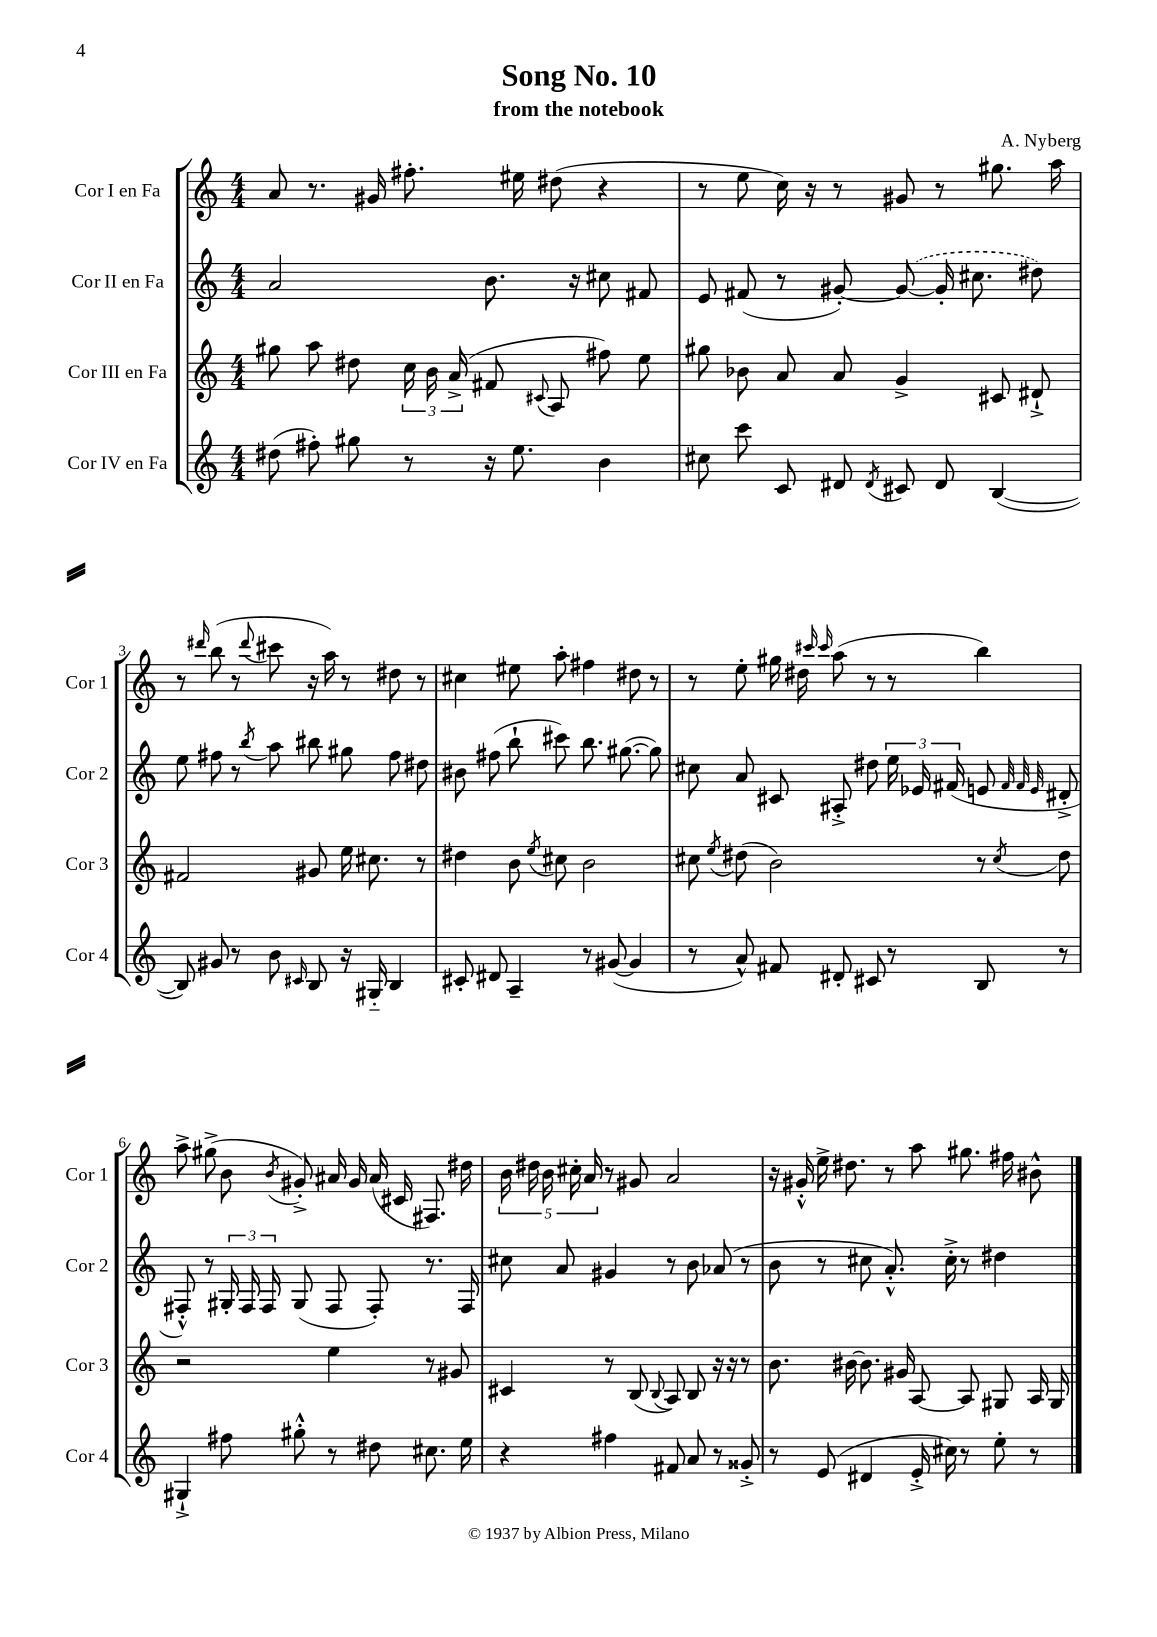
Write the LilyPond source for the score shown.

\header { title = "Song No. 10" composer = "A. Nyberg" subtitle = "from the notebook" }
<<
\new StaffGroup <<
\new Staff = "s0" \with { instrumentName = "Cor I en Fa" shortInstrumentName = "Cor 1" } {
    \clef treble \key c \major \numericTimeSignature \time 4/4
    \autoBeamOff a'8 r8. gis'16 fis''8.-. eis''16 dis''8( r4 |
    r8 e''8 c''16) r16 r8 gis'8 r8 gis''8. a''16 |
    r8 \grace { dis'''16 } b''8( r8 \appoggiatura { dis'''8 } cis'''8 r16 a''16) r8 dis''8 r8 |
    cis''4 eis''8 a''8-. fis''4 dis''8 r8 |
    r8 e''8-. gis''16 dis''16 \grace { cis'''16 cis'''16 } a''8( r8 r8 b''4) |
    a''8-> gis''8->( b'8 \acciaccatura { b'8 } gis'8-.->) ais'16 gis'16 ais'16( cis'16 fis8.) dis''16 |
    \tuplet 5/4 { b'16 dis''16 b'16 cis''16-. a'16 } r8 gis'8 a'2 |
    r16 gis'16-.-^ e''16-> dis''8. r8 a''8 gis''8. fis''16 bis'8-^ \bar "|." |
}
\new Staff = "s1" \with { instrumentName = "Cor II en Fa" shortInstrumentName = "Cor 2" } {
    \clef treble \key c \major \numericTimeSignature \time 4/4
    \autoBeamOff a'2 b'8. r16 cis''8 fis'8 |
    e'8 fis'8( r8 gis'8~-.) \once \slurDashed gis'8~( gis'16-. cis''8. dis''8) |
    e''8 fis''8 r8 \acciaccatura { b''8 } a''8 bis''8 gis''8 fis''8 dis''8 |
    bis'8 fis''8( b''8-! cis'''8) b''8. gis''8.~( gis''8) |
    cis''8 a'8 cis'8 ais8-.-> dis''8 \tuplet 3/2 { e''16 ees'16 fis'16( } e'8 \grace { fis'32 fis'32 e'32 } dis'8-.-> |
    fis8-.-^) r8 \tuplet 3/2 { gis16-. fis16 fis16 } gis8( fis8 fis8-.) r8. fis16 |
    cis''8 a'8 gis'4 r8 b'8 aes'8( r8 |
    b'8 r8 cis''8 a'8.-.-^) cis''16-.-> r8 dis''4 \bar "|." |
}
\new Staff = "s2" \with { instrumentName = "Cor III en Fa" shortInstrumentName = "Cor 3" } {
    \clef treble \key c \major \numericTimeSignature \time 4/4
    \autoBeamOff gis''8 a''8 dis''8 \tuplet 3/2 { c''16 b'16 a'16->( } fis'8 \appoggiatura { cis'8 } a8 fis''8) e''8 |
    gis''8 bes'8 a'8 a'8 g'4-> cis'8 dis'8-!-> |
    fis'2 gis'8 e''16 cis''8. r8 |
    dis''4 b'8 \acciaccatura { e''8 } cis''8 b'2 |
    cis''8 \acciaccatura { e''8 } dis''8( b'2) r8 \acciaccatura { cis''8 } dis''8 |
    r2 e''4 r8 gis'8 |
    cis'4 r8 b8( \appoggiatura { b8 } a8) b8 r16 r16 r8 |
    b'8. bis'16~ bis'8. gis'16 a8~ a8 gis8 a16 gis16 \bar "|." |
}
\new Staff = "s3" \with { instrumentName = "Cor IV en Fa" shortInstrumentName = "Cor 4" } {
    \clef treble \key c \major \numericTimeSignature \time 4/4
    \autoBeamOff dis''8( fis''8-.) gis''8 r8 r16 e''8. b'4 |
    cis''8 c'''8 c'8 dis'8 \acciaccatura { dis'8 } cis'8 dis'8 b4~( |
    b8) gis'8 r8 b'8 \grace { cis'16 } b8 r16 gis16-_ b4 |
    cis'8-. dis'8 a4-- r8 gis'8~( gis'4 |
    r8 a'8-^) fis'8 dis'8-. cis'8 r8 b8 r8 |
    gis4-!-> fis''8 gis''8-.-^ r8 dis''8 cis''8. e''16 |
    r4 fis''4 fis'8 a'8 r8 gisis'8-.-> |
    r8 e'8( dis'4 e'16-.-> cis''16) r8 e''8-. r8 \bar "|." |
}
>>
>>
